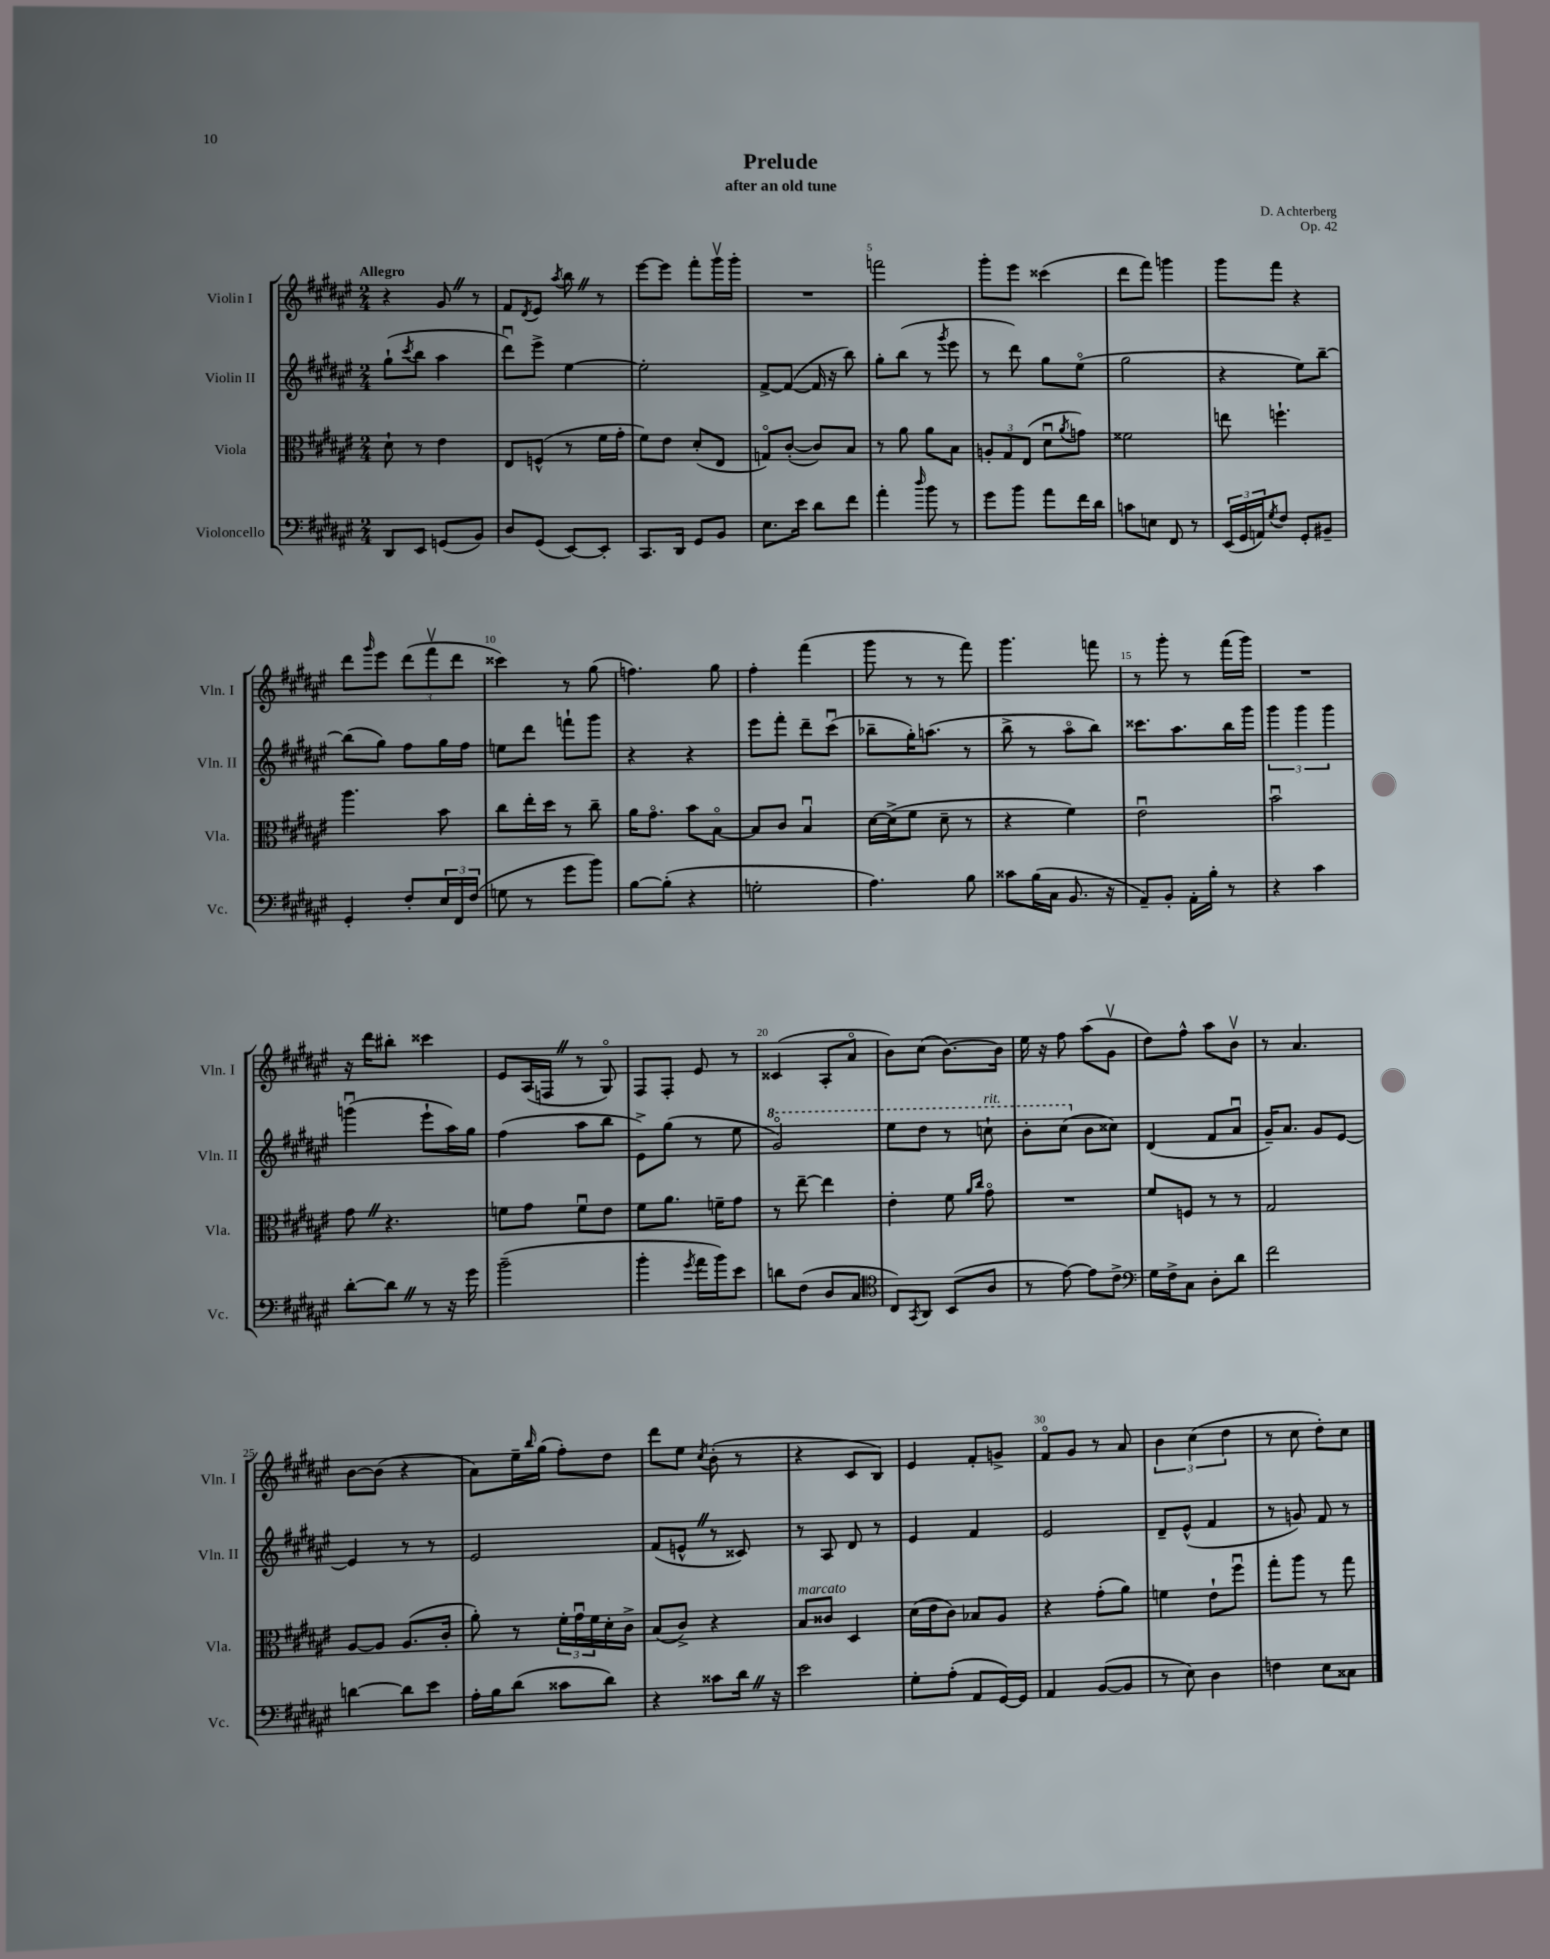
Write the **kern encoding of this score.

**kern	**kern	**kern	**kern
*part4	*part3	*part2	*part1
*staff4	*staff3	*staff2	*staff1
*I"Violoncello	*I"Viola	*I"Violin II	*I"Violin I
*I'Vc.	*I'Vla.	*I'Vln. II	*I'Vln. I
*clefF4	*clefC3	*clefG2	*clefG2
*k[f#c#g#d#a#e#]	*k[f#c#g#d#a#e#]	*k[f#c#g#d#a#e#]	*k[f#c#g#d#a#e#]
*M2/4	*M2/4	*M2/4	*M2/4
=1	=1	=1	=1
!	!	!	!LO:TX:a:B:t=Allegro
8DD#/L	8d#`\	(8gg#`\L	4r
.	.	8qccc#/	.
8EE#/J	8r	8bb\J	.
(8GGn/L	4e#\	4aa#\	8g#Z/
8BB/J)	.	.	8r
=2	=2	=2	=2
8D#/L	8E#/L	8ddd#u\L)	8f#/L
.	.	.	8qd#/
(8GG#/J	(8Fn^^/J	8eee#^\J	8e#/J
.	.	.	8qaa#/
[8EE#/L)	8r	[4ee#\	8bbZ\
8EE#'/J]	16f#\LL	.	8r
.	16g#'\JJ	.	.
=3	=3	=3	=3
8.CC#/L	8f#\L)	2ee#'\]	[8eee#\L
.	8e#\J	.	8eee#\J]
16DD#/Jk	.	.	.
8GG#/L	(8d#'/L	.	8fff#'\L
8BB/J	8E#/J	.	16ggg#v\L
.	.	.	16ggg#'\JJ
=4	=4	=4	=4
8.E#\L	8Gn/L)	[8f#^/L	2r
.	([8c#'/J	(8f#/J_	.
16e#\Jk	.	.	.
8d#\L	8c#/L])	16f#/]	.
.	.	16r	.
8f#\J	8B/J	8bb\)	.
=5	=5	=5	=5
4a#'\	8r	8gg#'\L	2fffn\
.	8a#\	(8bb\J	.
16qqdd#/	.	.	.
8b\	8a#\L	8r	.
.	.	8qggg#/	.
8r	8B\J	8eee#\	.
=6	=6	=6	=6
8g#\L	12An'/L	8r	8ggg#'\L
.	12G#/	.	.
8b\J	.	8ddd#\)	8eee#\J
.	(12E#/J	.	.
8a#\L	8d#u\L	8gg#\L	(4ccc##X\
.	8qa#/	.	.
16f#\L	8gn\J)	(8ee#\J	.
16d#\JJ	.	.	.
=7	=7	=7	=7
8cn\L	2f##X\	2gg#\	8ddd#\L
8En\J	.	.	8fff#\J)
8FF#/	.	.	4gggn\
8r	.	.	.
=8	=8	=8	=8
(24EE#/LL	8een\	4r	8ggg#\L
24GG#/	.	.	.
24AAn/J)	.	.	.
8qG#/	.	.	.
8F#/J	4.ffn`\	.	8fff#\J
8GG#'/L	.	8ee#\L)	4r
8BB#X~/J	.	[8bb~\J	.
!!LO:LB:g=z
=9	=9	=9	=9
4GG#'/	4.aa#\	(8bb\L]	8ddd#\L
.	.	.	16qqggg#/
.	.	8gg#\J)	8eee#\J
8F#'/L	.	8ff#\L	(12ddd#\L
.	.	.	12fff#v\
24E#/L	8b\	16gg#\L	.
24FF#/	.	.	12ddd#\J
.	.	16ff#\JJ	.
(24F#/JJ	.	.	.
=10	=10	=10	=10
8Gn\	8cc#\L	8een\L	4ccc##X\)
8r	16ee#'\L	8ddd#\J	.
.	16dd#\JJ	.	.
8g#\L	8r	8fffn`\L	8r
8b\J)	8cc#~\	8ggg#\J	(8gg#\
=11	=11	=11	=11
[8B\L	16a#\KL	4r	4.ffn\)
.	8.g#\J	.	.
(8B'\J]	.	.	.
4r	8b\L	4r	.
.	[8B\J	.	8gg#\
=12	=12	=12	=12
2Gn'\	8B/L]	8eee#\L	4ff#'\
.	8c#/J	8fff#'\J	.
.	4Bu/	8ddd#~\L	(4fff#\
.	.	(8ccc#u\J	.
=13	=13	=13	=13
4.A#\)	[16d#\LL	8bb-X~\L	8ggg#\
.	(16d#^\J]	.	.
.	8f#\J	16gg#'\K)	8r
.	.	(8.aan\J	.
.	8d#~\	.	8r
8B\	8r	8r	8fff#\)
=14	=14	=14	=14
8c##X\L	4r	8bb^\	4.ggg#\
(16B\L	.	8r	.
16C#\JJ	.	.	.
8.BB/	4f#\)	8aa#\L	.
.	.	8bb\J)	8fffn\
16r	.	.	.
=15	=15	=15	=15
8AA#~/L)	2e#u\	8.ccc##X\L	8r
8BB'/J	.	.	8ggg#'\
.	.	8.aa#\	.
16AA#'\LL	.	.	8r
16B'\JJ	.	.	.
8r	.	16bb\L	(16fff#\LL
.	.	16ggg#\JJ	16ggg#\JJ)
=16	=16	=16	=16
4r	2bu\	6ggg#\	2r
.	.	6ggg#\	.
4c#\	.	.	.
.	.	6ggg#\	.
!!LO:LB:g=z
=17	=17	=17	=17
[8d#'\L	8g#Z\	(4gggnu\	16r
.	.	.	16ddd#\KL
8d#Z\J]	4.r	.	8bb#X'\J
8r	.	8eee#`\L	4ccc##X\
16r	.	16aa#\L)	.
16g#\	.	16gg#\JJ	.
=18	=18	=18	=18
(2b~\	8fn\L	(4ff#\	8e#/L
.	8g#\J	.	(16A#/L
.	.	.	16FnZ/JJ
.	8fu\L	8aa#\L	8r
.	8e#\J	8bb\J	8G#/)
=19	=19	=19	=19
4b'\	8f#\L	8e#^\L)	8F#/L
.	8.a#\J	(8gg#\J	8F#'/J
8qg#/	.	.	.
16a#\LL	.	8r	8e#/
16b\J)	16fn~\KL	.	.
8e#\J	8g#\J	8ee#\	8r
=20	=20	=20	=20
*	*	*8va	*
8dn\L	8r	2gg#/)	(4c##X/
(8F#\J	[8ee#~\	.	.
8D#/L	4ee#\]	.	8A#'/L
8C#/J	.	.	8a#/J
=21	=21	=21	=21
*clefC4	*	*	*
8C#/L)	4e#'\	8eee#\L	8b\L)
8qGG#/	.	.	.
8AA#/J	.	8ddd#\J	(8cc#\J
(8BB/L	8f#\	8r	[8.b\L)
.	16qqa#/LL	.	.
.	16qqcc#/JJ	.	.
!	!	!LO:TX:a:i:t=rit.	!
8A#/J	8g#\	8cccn`\	.
.	.	.	16b\Jk]
=22	=22	=22	=22
8r	2r	8bb'\L	16ee#\
.	.	.	16r
[8e#\)	.	(8ccc#\J	8ff#\
*	*	*X8va	*
8e#\L]	.	8b\L	(8aa#\L
8c#^\J	.	8cc##X\J)	8g#v\J
=23	=23	=23	=23
*clefF4	*	*	*
16G#\LL	8f#/L	(4d#/	8dd#\L)
16F#^\J	.	.	.
8C#\J	8Fn/J	.	8ff#^^\J
8D#'\L	8r	8f#/L	8aa#\L
8d#\J	8r	8a#u/J	8bv\J
=24	=24	=24	=24
2f#\	2G#/	16g#~/KL)	8r
.	.	8.a#/J	.
.	.	.	4.a#/
.	.	8g#/L	.
.	.	[8e#/J	.
!!LO:LB:g=z
=25	=25	=25	=25
[4dn\	[8A#/L	4e#/]	[8b\L
.	8A#/J]	.	(8b\J]
8d\L]	(8.A#/L	8r	4r
8e#\J	.	8r	.
.	16c#'/Jk	.	.
=26	=26	=26	=26
16A#'\LL	8a#'\)	2e#/	8a#\L)
16B\J	.	.	.
(8d#\J	8r	.	16ee#~\L
.	.	.	16qqbb/
.	.	.	(16gg#\JJ
8c##X\L	24f#'\LL	.	8ff#'\L)
.	24g#u\	.	.
.	24f#\	.	.
8d#\J)	16d#'\	.	8dd#\J
.	16c#^\JJ	.	.
=27	=27	=27	=27
4r	(8B/L	(8f#/L	8ddd#\L
.	8c#^/J)	8en^^Z/J	8ee#\J
.	.	.	8qcc#/
8c##X\L	4r	8r	(8b'\
16d#Z\Jk	.	8c##X/)	8r
16r	.	.	.
=28	=28	=28	=28
!	!LO:TX:a:i:t=marcato	!	!
2e#\	8B/L	8r	4r
.	8c##X/J	8A#/	.
.	4D#/	8d#/	8c#/L
.	.	8r	8B/J)
=29	=29	=29	=29
8G#'\L	(16d#\LL	4e#/	4e#/
.	16e#\J	.	.
(8A#'\J	8c#\J)	.	.
8AA#/L	8B-X/L	4f#/	8f#'/L
[16GG#/L)	8A#/J	.	8gn^/J
16GG#/JJ]	.	.	.
=30	=30	=30	=30
4AA#/	4r	2e#/	8f#/L
.	.	.	8g#/J
([8BB/L	(8g#'\L	.	8r
8BB/J]	8a#\J)	.	8a#/
=31	=31	=31	=31
8r	4fn\	8d#~/L	6b\
8E#\)	.	(8e#^^/J	.
.	.	.	(6cc#\
4D#\	8e#`\L	4f#/	.
.	.	.	6dd#\
.	8ff#u\J	.	.
=32	=32	=32	=32
4Fn\	8gg#'\L	8r	8r
.	8aa#\J	8gn/)	8cc#\
8E#\L	8r	8f#/	8dd#'\L)
8C##X\J	8gg#\	8r	8cc#\J
==	==	==	==
*-	*-	*-	*-
